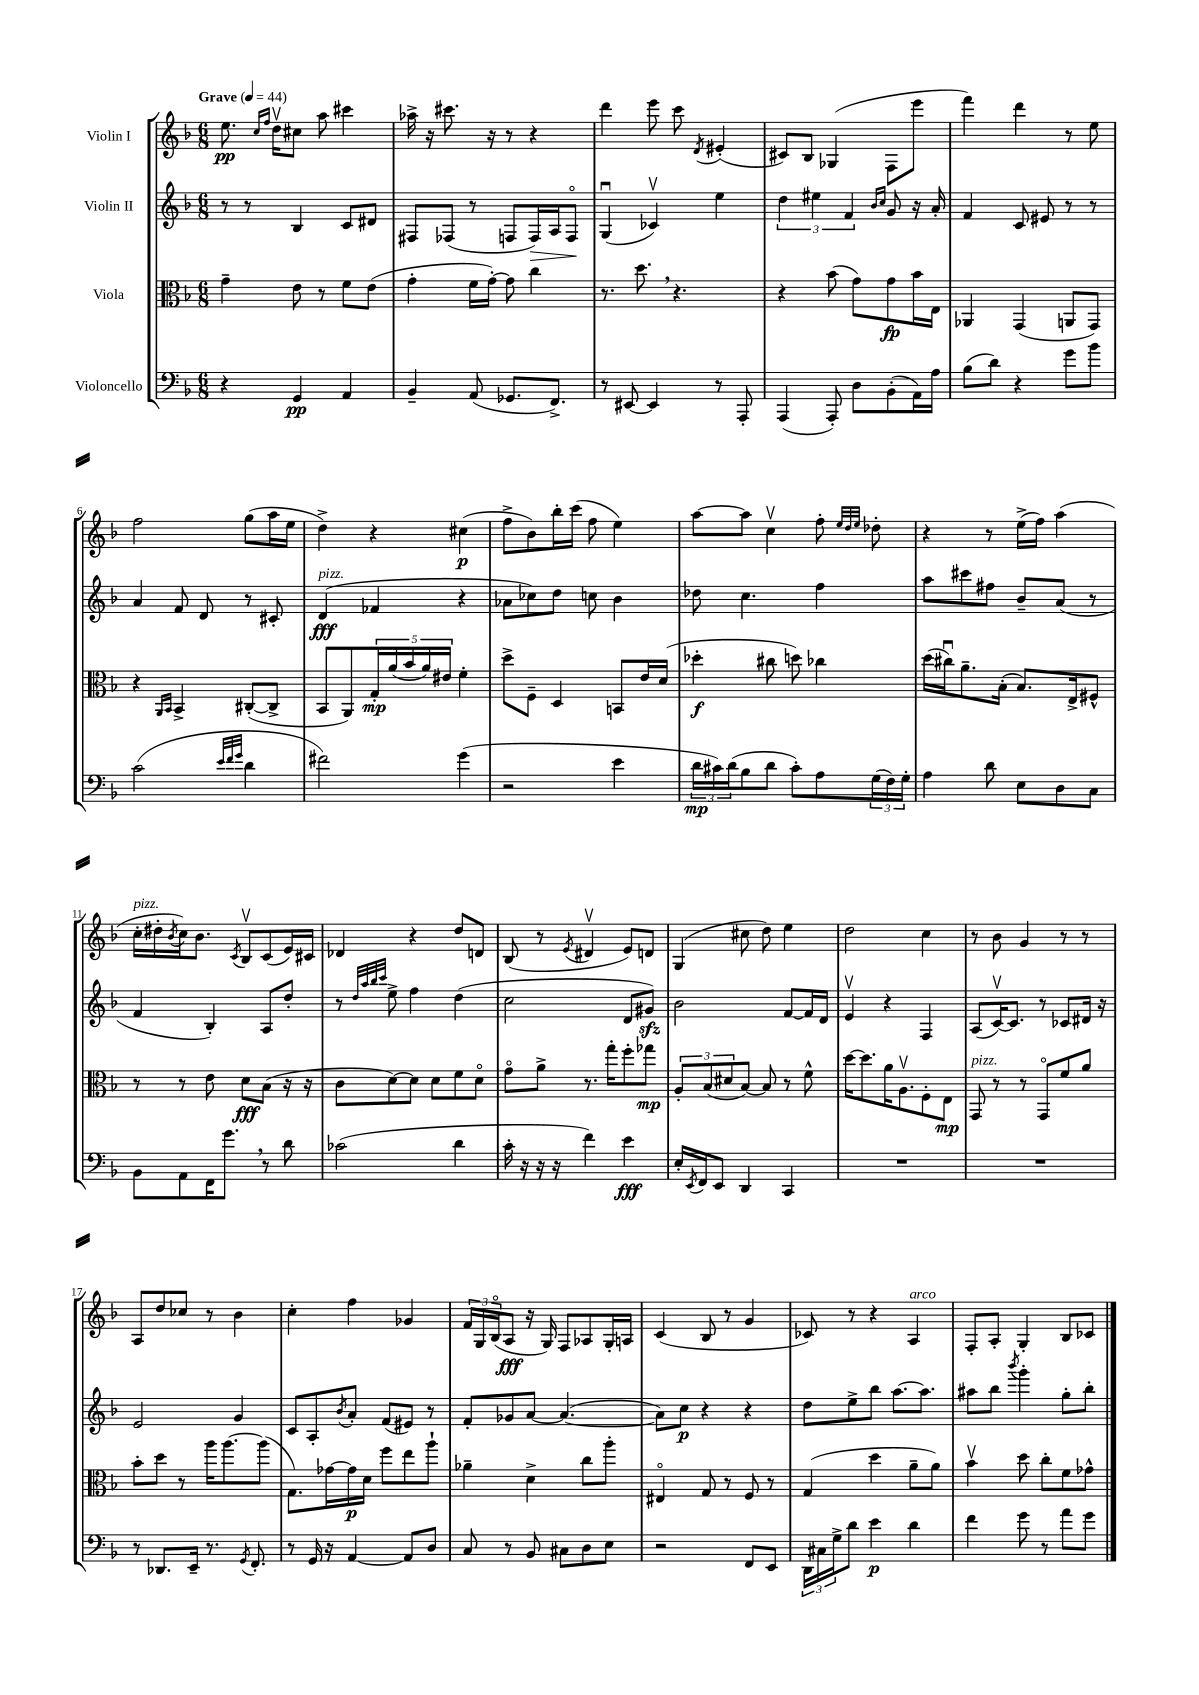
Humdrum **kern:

**kern	**dynam	**kern	**dynam	**kern	**dynam	**kern	**dynam
*part4	*part4	*part3	*part3	*part2	*part2	*part1	*part1
*staff4	*staff4	*staff3	*staff3	*staff2	*staff2	*staff1	*staff1
*I"Violoncello	*	*I"Viola	*	*I"Violin II	*	*I"Violin I	*
*clefF4	*	*clefC3	*	*clefG2	*	*clefG2	*
*k[b-]	*	*k[b-]	*	*k[b-]	*	*k[b-]	*
*M6/8	*	*M6/8	*	*M6/8	*	*M6/8	*
*MM44	*	*MM44	*	*MM44	*	*MM44	*
=1	=1	=1	=1	=1	=1	=1	=1
!	!	!	!	!	!	!LO:TX:a:B:t=Grave	!
4r	.	4g~\	.	8r	.	8.ee\	pp
.	.	.	.	8r	.	.	.
.	.	.	.	.	.	16qqcc/LL	.
.	.	.	.	.	.	16qqff/JJ	.
.	.	.	.	.	.	16ddv\KL	.
4GG/	pp	8e\	.	4B-/	.	8cc#X\J	.
.	.	8r	.	.	.	8aa\	.
4AA/	.	8f\L	.	8c/L	.	4ccc#X\	.
.	.	(8e\J	.	8d#X/J	.	.	.
=2	=2	=2	=2	=2	=2	=2	=2
4BB-~/	.	4g'\	.	8F#X/L	.	16aa-X^\	.
.	.	.	.	.	.	16r	.
.	.	.	.	(8F-X/J	.	8.ccc#X\	.
(8AA/	.	16f\LL	.	8r	.	.	.
.	.	[16g'\JJ)	.	.	.	16r	.
8.GG-X/L	.	8g\]	.	8Fn/L	.	8r	.
!	!	!	!	!	!LO:HP:b	!	!
.	.	4cc\	.	16F/L)	>	4r	.
8.FF^/J)	.	.	.	16A/J	.	.	.
.	.	.	.	8F/J	.	.	.
.	.	.	.	.	]	.	.
=3	=3	=3	=3	=3	=3	=3	=3
8r	.	8.r	.	(4Gu/	.	4ddd\	.
[8EE#X/	.	.	.	.	.	.	.
.	.	8.dd,\	.	.	.	.	.
4EE#/]	.	.	.	4c-Xv/)	.	8eee\	.
.	.	4.r	.	.	.	8ccc\	.
.	.	.	.	.	.	8qd/	.
8r	.	.	.	4ee\	.	(4e#X'/	.
8AAA'/	.	.	.	.	.	.	.
=4	=4	=4	=4	=4	=4	=4	=4
(4AAA/	.	4r	.	6dd\	.	8c#X/L)	.
.	.	.	.	.	.	8B-/J	.
.	.	.	.	6ee#X\	.	.	.
8AAA'/)	.	(8b-\	.	.	.	(4G-X/	.
.	.	.	.	6f/	.	.	.
8D\L	.	8g\L)	.	.	.	.	.
.	.	.	.	16qqb-/LL	.	.	.
.	.	.	.	16qqcc/JJ	.	.	.
(8BB-'\	.	8g\	fp	8g/	.	8F\L	.
16AA\L)	.	16b-\L	.	16r	.	8eee\J	.
16A\JJ	.	16E\JJ	.	16a'/	.	.	.
=5	=5	=5	=5	=5	=5	=5	=5
(8B-\L	.	4AA-X/	.	4f/	.	4fff\)	.
8d\J)	.	.	.	.	.	.	.
4r	.	(4GG/	.	8c/	.	4ddd\	.
.	.	.	.	8e#X/	.	.	.
8g\L	.	8AAn/L	.	8r	.	8r	.
8b-\J	.	8GG/J)	.	8r	.	8ee\	.
!!LO:LB:g=z
=6	=6	=6	=6	=6	=6	=6	=6
(2c\	.	4r	.	4a/	.	2ff\	.
.	.	16qqAA/LL	.	.	.	.	.
.	.	16qqBB-/JJ	.	.	.	.	.
.	.	4BB-^/	.	8f/	.	.	.
.	.	.	.	8d/	.	.	.
32qqe/LLL	.	.	.	.	.	.	.
32qqf/	.	.	.	.	.	.	.
32qqg/JJJ	.	.	.	.	.	.	.
4d\	.	([8C#X'/L	.	8r	.	(8gg\L	.
.	.	8C#^/J]	.	8c#X'/	.	16aa\L	.
.	.	.	.	.	.	16ee\JJ	.
=7	=7	=7	=7	=7	=7	=7	=7
!	!	!	!	!LO:TX:a:i:t=pizz.	!	!	!
2f#X\)	.	8BB-/L	.	(4d/	fff	4dd^\)	.
.	.	8AA/)	.	.	.	.	.
.	.	20G'/L	mp	4f-X/	.	4r	.
.	.	(20a/	.	.	.	.	.
.	.	20b-/	.	.	.	.	.
.	.	20a/)	.	.	.	.	.
.	.	20e#X/JJ	.	.	.	.	.
(4g\	.	4f'\	.	4r	.	(4cc#X\	p
=8	=8	=8	=8	=8	=8	=8	=8
2r	.	8dd^\L	.	8a-X\L	.	8ff^\L	.
.	.	8F~\J	.	8cc-X\)	.	8b-\)	.
.	.	4D/	.	8dd\J	.	16bb-'\L	.
.	.	.	.	.	.	(16ccc\JJ	.
.	.	.	.	8ccn\	.	8ff\	.
4e\	.	8BBn/L	.	4b-\	.	4ee\)	.
.	.	16e/L	.	.	.	.	.
.	.	(16d/JJ	.	.	.	.	.
=9	=9	=9	=9	=9	=9	=9	=9
24d\LL	mp	4dd-X'\	f	8dd-X\	.	[8aa\L	.
24c#X\)	.	.	.	.	.	.	.
(24d\J	.	.	.	.	.	.	.
8B-\	.	.	.	4.cc\	.	8aa\J]	.
8d\J	.	8cc#X\	.	.	.	4ccv\	.
8c#'\L)	.	8ddn\)	.	.	.	.	.
8A\	.	4cc-X\	.	4ff\	.	8ff'\	.
.	.	.	.	.	.	32qqee/LLL	.
.	.	.	.	.	.	32qqdd/	.
.	.	.	.	.	.	32qqee/JJJ	.
(24G\L	.	.	.	.	.	8dd-X'\	.
24F\)	.	.	.	.	.	.	.
24G'\JJ	.	.	.	.	.	.	.
=10	=10	=10	=10	=10	=10	=10	=10
4A\	.	(16dd\LL	.	8aa\L	.	4r	.
.	.	16cc#Xu\J)	.	.	.	.	.
.	.	8.a~\	.	8ccc#X\	.	.	.
8d\	.	.	.	8ff#X\J	.	8r	.
.	.	(16B-'\Jk	.	.	.	.	.
8E\L	.	8.B-/L)	.	8b-~/L	.	(16ee^\LL	.
.	.	.	.	.	.	16ff\JJ)	.
8D\	.	.	.	(8a/J	.	(4aa\	.
.	.	16E^/k	.	.	.	.	.
8C\J	.	8F#X^^/J	.	8r	.	.	.
!!LO:LB:g=z
=11	=11	=11	=11	=11	=11	=11	=11
!	!	!	!	!	!	!LO:TX:a:i:t=pizz.	!
8BB-\L	.	8r	.	4f/	.	16cc'\LL	.
.	.	.	.	.	.	16dd#X'\	.
.	.	.	.	.	.	8qb-/	.
8AA\	.	8r	.	.	.	16cc\J)	.
.	.	.	.	.	.	8.b-\J	.
16FF\K	.	8e\	.	4B-'/)	.	.	.
8.g,\J	.	.	.	.	.	.	.
.	.	.	.	.	.	8qc/	.
.	.	8d\L	fff	.	.	8B-v/L	.
8r	.	(8B-\J	.	8A/L	.	(8c/	.
8d\	.	16r	.	8dd'/J	.	16e/L)	.
.	.	16r	.	.	.	16c#X/JJ	.
=12	=12	=12	=12	=12	=12	=12	=12
(2c-X\	.	8c\L	.	8r	.	4d-X/	.
.	.	.	.	32qqdd/LLL	.	.	.
.	.	.	.	32qqaa/	.	.	.
.	.	.	.	32qqbb-/	.	.	.
.	.	.	.	32qqccc/JJJ	.	.	.
.	.	[8d\)	.	8ee^\	.	.	.
.	.	8d\J]	.	4ff\	.	4r	.
.	.	8d\L	.	.	.	.	.
4d\	.	8f\	.	(4dd\	.	8dd/L	.
.	.	8d\J	.	.	.	8dn/J	.
=13	=13	=13	=13	=13	=13	=13	=13
16c'\	.	8g\L	.	2cc\	.	(8B-/	.
16r	.	.	.	.	.	.	.
16r	.	8a^\J	.	.	.	8r	.
16r	.	.	.	.	.	.	.
.	.	.	.	.	.	8qe/	.
4f\)	.	8.r	.	.	.	4d#Xv/	.
.	.	16gg'\KL	.	.	.	.	.
4e\	fff	8ff'\	.	8d/L	.	8e/L)	.
.	.	8gg-X\J	mp	8g#Xzz/J)	.	8dn/J	.
=14	=14	=14	=14	=14	=14	=14	=14
16E'/LL	.	12A'/L	.	2b-\	.	(4G/	.
8qEE/	.	.	.	.	.	.	.
16FF/J	.	.	.	.	.	.	.
.	.	(12B-/	.	.	.	.	.
8EE/J	.	.	.	.	.	.	.
.	.	12d#X/	.	.	.	.	.
4DD/	.	[8B-/J)	.	.	.	8cc#X\	.
.	.	8B-/]	.	.	.	8dd\)	.
4CC/	.	8r	.	[8f/L	.	4ee\	.
.	.	8f^^\	.	16f/L]	.	.	.
.	.	.	.	16d/JJ	.	.	.
=15	=15	=15	=15	=15	=15	=15	=15
2.r	.	[16dd\KL	.	4ev/	.	2dd\	.
.	.	8.dd\]	.	.	.	.	.
.	.	16a\K	.	4r	.	.	.
.	.	8.Av\	.	.	.	.	.
.	.	8F'\	.	4F/	.	4cc\	.
.	.	8E\J	mp	.	.	.	.
=16	=16	=16	=16	=16	=16	=16	=16
!	!	!LO:TX:a:i:t=pizz.	!	!	!	!	!
2.r	.	8GG/	.	(8A/L	.	8r	.
.	.	8r	.	[16cv/K)	.	8b-\	.
.	.	.	.	8.c/J]	.	.	.
.	.	8r	.	.	.	4g/	.
.	.	8GG/L	.	8r	.	.	.
.	.	8f/	.	8c-X/L	.	8r	.
.	.	8a/J	.	16d#X/Jk	.	8r	.
.	.	.	.	16r	.	.	.
!!LO:LB:g=z
=17	=17	=17	=17	=17	=17	=17	=17
8r	.	8b-'\L	.	2e/	.	8A/L	.
8.DD-X/L	.	8dd\J	.	.	.	8dd/	.
.	.	8r	.	.	.	8cc-X/J	.
16EE~/Jk	.	.	.	.	.	.	.
8.r	.	16aa\KL	.	.	.	8r	.
.	.	[8.aa\	.	.	.	.	.
.	.	.	.	4g/	.	4b-\	.
8qGG/	.	.	.	.	.	.	.
8.FF'/	.	.	.	.	.	.	.
.	.	(8aa\J]	.	.	.	.	.
=18	=18	=18	=18	=18	=18	=18	=18
8r	.	8.G\L)	.	8c/L	.	4cc'\	.
16GG/	.	.	.	8A'/	.	.	.
16r	.	[16g-X\L	.	.	.	.	.
.	.	.	.	8qb-/	.	.	.
[4AA/	.	16g-\]	p	8a'/J	.	4ff\	.
.	.	16d\JJ	.	.	.	.	.
.	.	8ff\L	.	(8f/L	.	.	.
8AA/L]	.	8ee\	.	8e#X/J)	.	4g-X/	.
8D/J	.	8aa`\J	.	8r	.	.	.
=19	=19	=19	=19	=19	=19	=19	=19
8C/	.	4a-X~\	.	8f'/L	.	24f/LL	.
.	.	.	.	.	.	24G/	.
.	.	.	.	.	.	(24B-/J	.
8r	.	.	.	8g-X/	.	8A/J	fff
8BB-/	.	4d^\	.	[8a/J	.	16r	.
.	.	.	.	.	.	16G/)	.
8C#X\L	.	.	.	(4.a/_	.	8F/L	.
8D\	.	8cc\L	.	.	.	8A-X/	.
8E\J	.	8aa'\J	.	.	.	16G'/L	.
.	.	.	.	.	.	16An/JJ	.
=20	=20	=20	=20	=20	=20	=20	=20
2r	.	4E#X/	.	8a\L])	.	(4c/	.
.	.	.	.	8cc\J	p	.	.
.	.	8G/	.	4r	.	8B-/	.
.	.	8r	.	.	.	8r	.
8FF/L	.	8F/	.	4r	.	4g/	.
8EE/J	.	8r	.	.	.	.	.
=21	=21	=21	=21	=21	=21	=21	=21
24DD\LL	.	(4G/	.	8dd\L	.	8c-X/)	.
24C#X\	.	.	.	.	.	.	.
24G^\J	.	.	.	.	.	.	.
8d\J	.	.	.	8ee^\	.	8r	.
4e\	p	4dd\	.	8bb-\J	.	4r	.
.	.	.	.	[8.aa\L	.	.	.
!	!	!	!	!	!	!LO:TX:a:i:t=arco	!
4d\	.	8a~\L	.	.	.	4A/	.
.	.	.	.	8.aa\J]	.	.	.
.	.	8a\J)	.	.	.	.	.
=22	=22	=22	=22	=22	=22	=22	=22
4f\	.	4b-v\	.	8aa#X\L	.	8F'/L	.
.	.	.	.	8bb-\J	.	8A'/J	.
.	.	.	.	8qbbb-/	.	.	.
8g\	.	8dd\	.	4ggg'\	.	4G'/	.
8r	.	8cc'\L	.	.	.	.	.
8a\L	.	8f\	.	8gg'\L	.	8B-/L	.
8g\J	.	8g-X^^\J	.	8bb-'\J	.	8c-X/J	.
==	==	==	==	==	==	==	==
*-	*-	*-	*-	*-	*-	*-	*-
